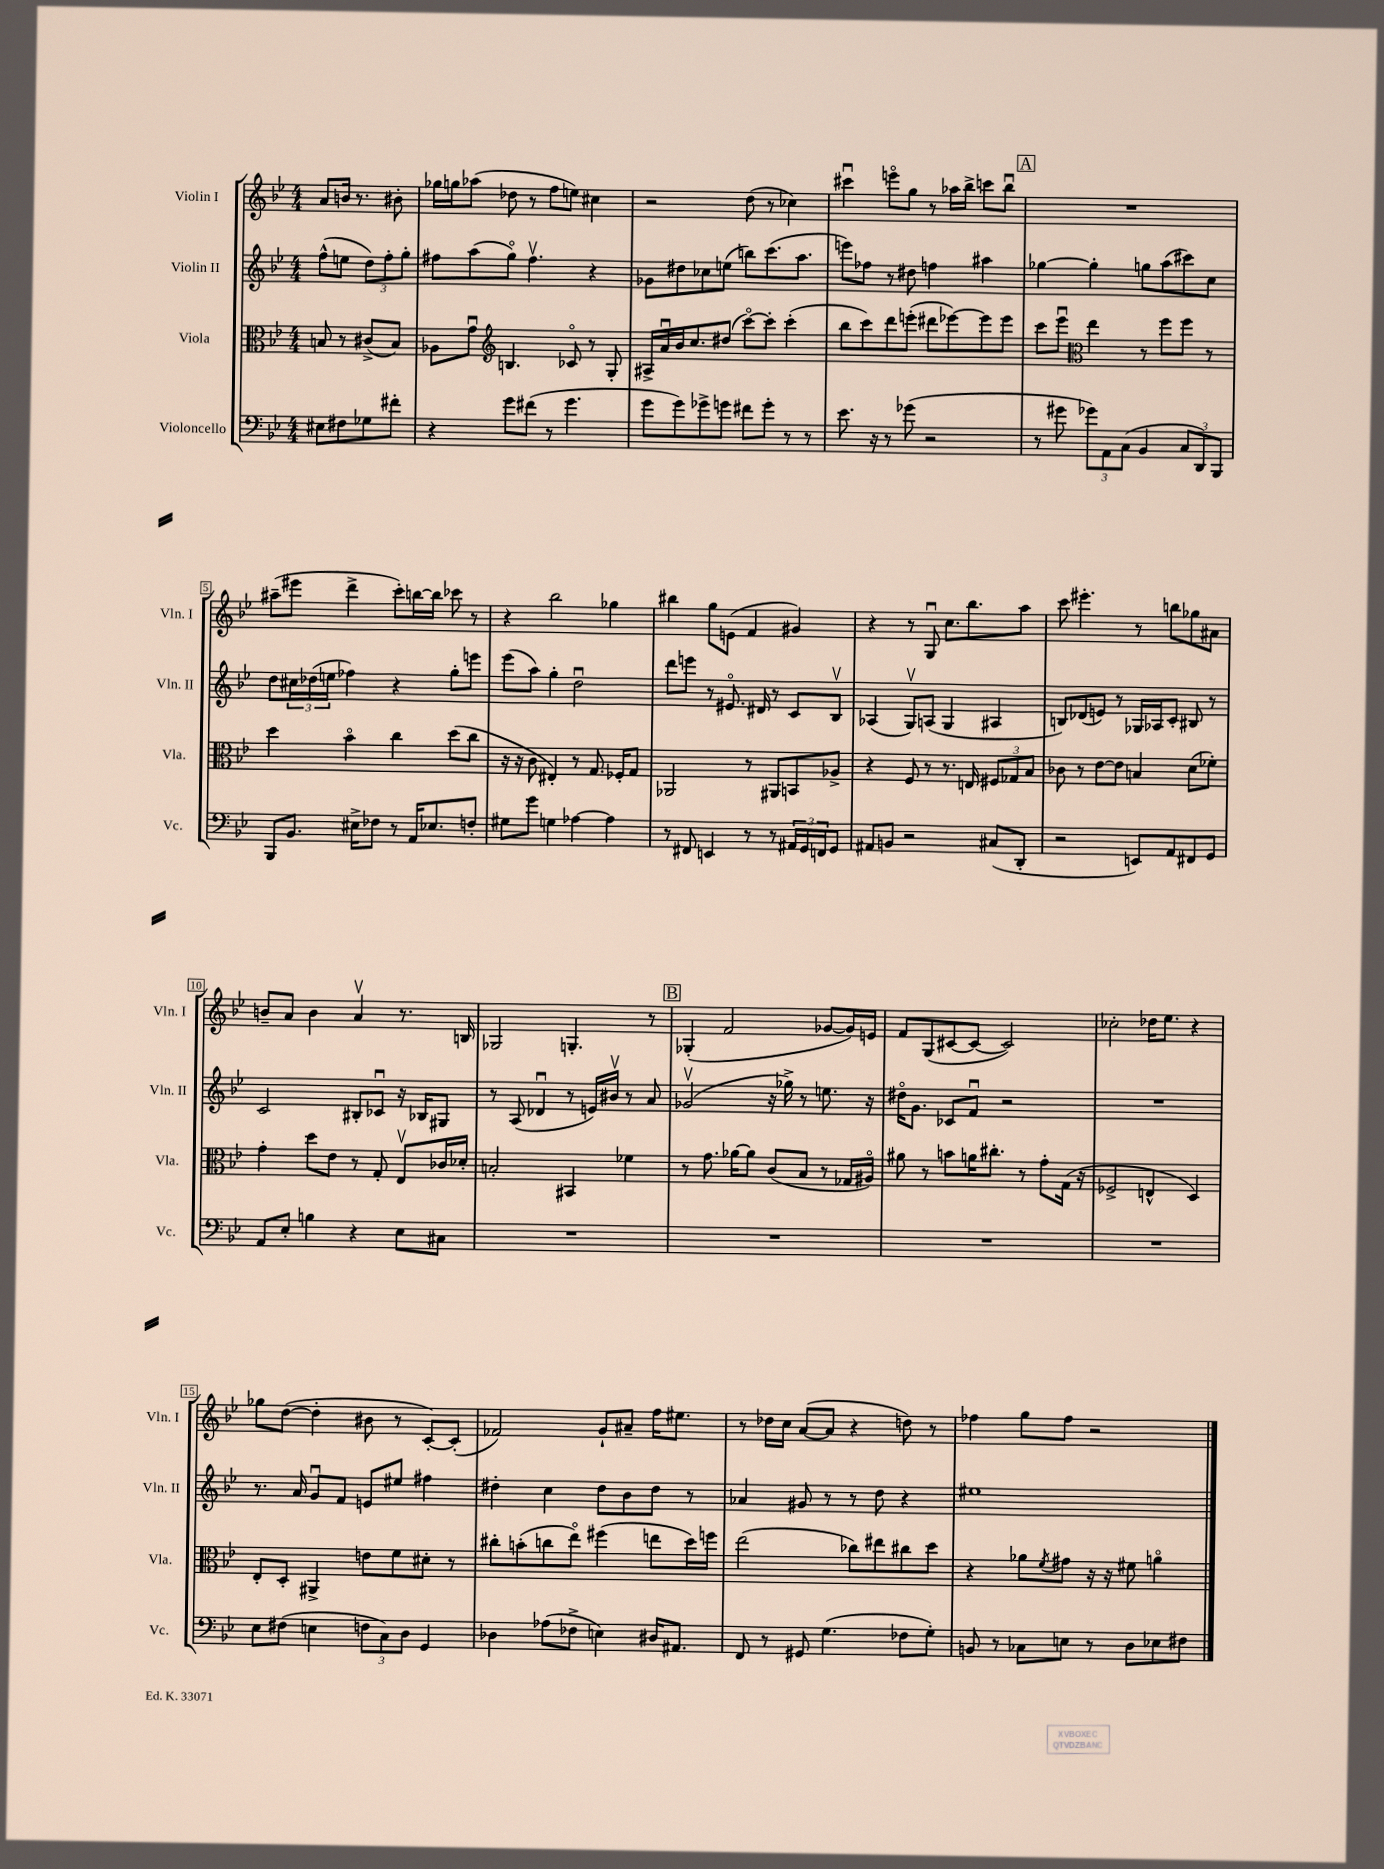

**kern	**kern	**kern	**kern
*staff4	*staff3	*staff2	*staff1
*clefF4	*clefC3	*clefG2	*clefG2
*k[b-e-]	*k[b-e-]	*k[b-e-]	*k[b-e-]
*M4/4	*M4/4	*M4/4	*M4/4
8E#	8B	(8ff^^	8a
8F#	8r	8ee	16b
.	.	.	8.r
8G-	(8c#^	12dd)	.
.	.	12ff'	.
8f#'	8B)	.	8b#'
.	.	12gg'	.
=	=	=	=
4r	8A-	8ff#	16gg-
.	.	.	16gg
.	8gu	(8aa	(8aa-
*	*clefG2	*	*
8g	4.B	8ggo)	8dd-
(8f#	.	4.ff#v	8r
8r	.	.	8ff
4.g	8c-o	.	8ee)
.	8r	4r	4cc#
.	8G'	.	.
=	=	=	=
8g	16A#^	8g-	2r
.	16au	.	.
8g)	16b-	8dd#	.
.	8.cc	.	.
8g-^	.	8cc-	.
8g	(8dd#	(8ee	.
8f#	[8ccco)	8bb)	(8dd
8g'	8ccc']	(8.ccc	8r
8r	(4ccc'	.	4cc-)
.	.	8.aa	.
8r	.	.	.
=	=	=	=
8.e-	8bb-	8eee)	4ccc#u
.	8ccc)	8ff-	.
16r	.	.	.
8r	8ddd	8r	8eeeo
(8g-	(8eee'	8dd#	8gg
2r	8ddd#	4ff	8r
.	[8eee-)	.	16aa-
.	.	.	16bb-^
.	8eee-]	4aa#	8ccc
.	8eee-	.	8bb-u
=	=	=	=
8r	8ccc	[4gg-	1r
8g#	8eee-u	.	.
*	*clefC3	*	*
12g-)	4ee-	4gg-']	.
12AA	.	.	.
(12C	.	.	.
4BB-	8r	8gg	.
.	8ff	(8aa	.
12C	8ff	8ccc#)	.
12DD)	.	.	.
.	8r	8cc	.
12BBB-	.	.	.
=	=	=	=
8BBB-	4dd	8dd	(8aa#~
8.BB-	.	24cc#	8eee#
.	.	(24dd-	.
.	.	24ee	.
.	4b-o	4ff-)	4ddd^
16E#^	.	.	.
8F-	.	.	.
8r	4cc	4r	8ccc')
16AA	.	.	[16bb
8.E-	.	.	16bb]
.	(8dd	8gg'	8ccc-
8F'	8cc	8eee	8r
=	=	=	=
8G#	16r	(8eee-	4r
.	16r	.	.
8g	8c	8aa)	.
4G	4E#')	4gg'	2bb-
[4A-	8r	2ddu	.
.	8.G	.	.
4A-]	.	.	4gg-
.	16F-'	.	.
.	8G	.	.
=	=	=	=
8r	2AA-	8ddd	4bb#
8FF#	.	8eee	.
4EE	.	8r	8gg
.	.	8.e#o	(8e
8r	8r	.	4f
.	.	16d#	.
8r	8AA#	8r	.
24AA#	8BB	8c	4g#)
24GG	.	.	.
24FF	.	.	.
8GG	8A-^	8B-v	.
=	=	=	=
8AA#	4r	(4A-	4r
8BB	.	.	.
2r	8F	8Gv)	8r
.	8r	(8A	8Gu
.	8.r	4G	8.cc
.	16E	.	8.bb-
(8C#	12F#	4A#	.
.	12G-	.	.
8DD'	.	.	8aa
.	12B-	.	.
=	=	=	=
2r	8c-	8B)	8ccc
.	8r	(8d-	4.eee#'
.	[8e-	8e)	.
.	8e-]	8r	.
8EE)	4B	16G-	8r
.	.	16A-	.
8AA	.	8c'	8bb
8FF#	(8d	8B#	8gg-
8GG	8f-')	8r	8a#
=	=	=	=
8AA	4g'	2c	8b~
8E-'	.	.	8a
4B	8dd	.	4b
.	8e-	.	.
4r	8r	8B#'	4av
.	8G'	8c-u	.
8E-	8E-v	16r	8.r
.	.	16B-	.
8C#	16c-	8G#	.
.	16d-'	.	16B
=	=	=	=
1r	2B'	8r	2G-
.	.	(8A	.
.	.	4d-u	.
.	4BB#	8r	4.G'
.	.	16e)	.
.	.	16b#v	.
.	4f-	8r	.
.	.	8a	8r
=	=	=	=
1r	8r	(2g-v	(4G-'
.	8.g	.	.
.	.	.	2f
.	[16a-	.	.
.	8a-]	.	.
.	(8c	16r	.
.	.	16gg-^)	.
.	8B-	8r	.
.	8r	8.ee	[8g-
.	16G-	.	16g-])
.	16A#o)	16r	16e
=	=	=	=
1r	8a#	16dd#o	8f
.	.	8.g	.
.	8r	.	(8G
.	8b	8c-	[8c#
.	16a	8fu	8c#_
.	8.cc#'	.	.
.	.	2r	2c#])
.	8r	.	.
.	8g'	.	.
.	(16G	.	.
.	16r	.	.
=	=	=	=
1r	2F-^	1r	2cc-'
.	4E^^	.	16dd-
.	.	.	8.ee-
.	4D)	.	4r
=	=	=	=
8E-	8E-'	8.r	8gg-
(8F#	8D'	.	([8dd
.	.	16a	.
4E	4AA#^	8gu	4dd']
.	.	8f	.
12F	8e	8e	8b#
12C)	.	.	.
.	8f	8ee#	8r
12D	.	.	.
4GG	8d#'	4ff#	[8c')
.	8r	.	(8c']
=	=	=	=
4D-	8cc#'	4dd#'	2f-)
.	(8b'	.	.
(8A-	8cc	4cc	.
8F-^	8ee-o)	.	.
4E)	(4ff#	8dd#	8g`
.	.	8b-	8a#~
16D#	8ee	8dd#	16ff
8.AA#	.	.	8.ee#
.	16dd)	8r	.
.	16ff	.	.
=	=	=	=
8FF	(2ee-	4a-	8r
8r	.	.	16dd-
.	.	.	16cc
8GG#	.	8g#	([8a
(4.G	.	8r	8a]
.	8cc-)	8r	4r
.	8ee#	8dd	.
8F-	8cc#	4r	8dd)
8G')	8dd	.	8r
=	=	=	=
8BB	4r	1ee#	4ff-
8r	.	.	.
8C-	8a-	.	8gg
.	8qf	.	.
8E	8g#	.	8ff-
8r	16r	.	2r
.	16r	.	.
8D	8f#	.	.
8E-	4ao	.	.
8F#	.	.	.
==	==	==	==
*-	*-	*-	*-
